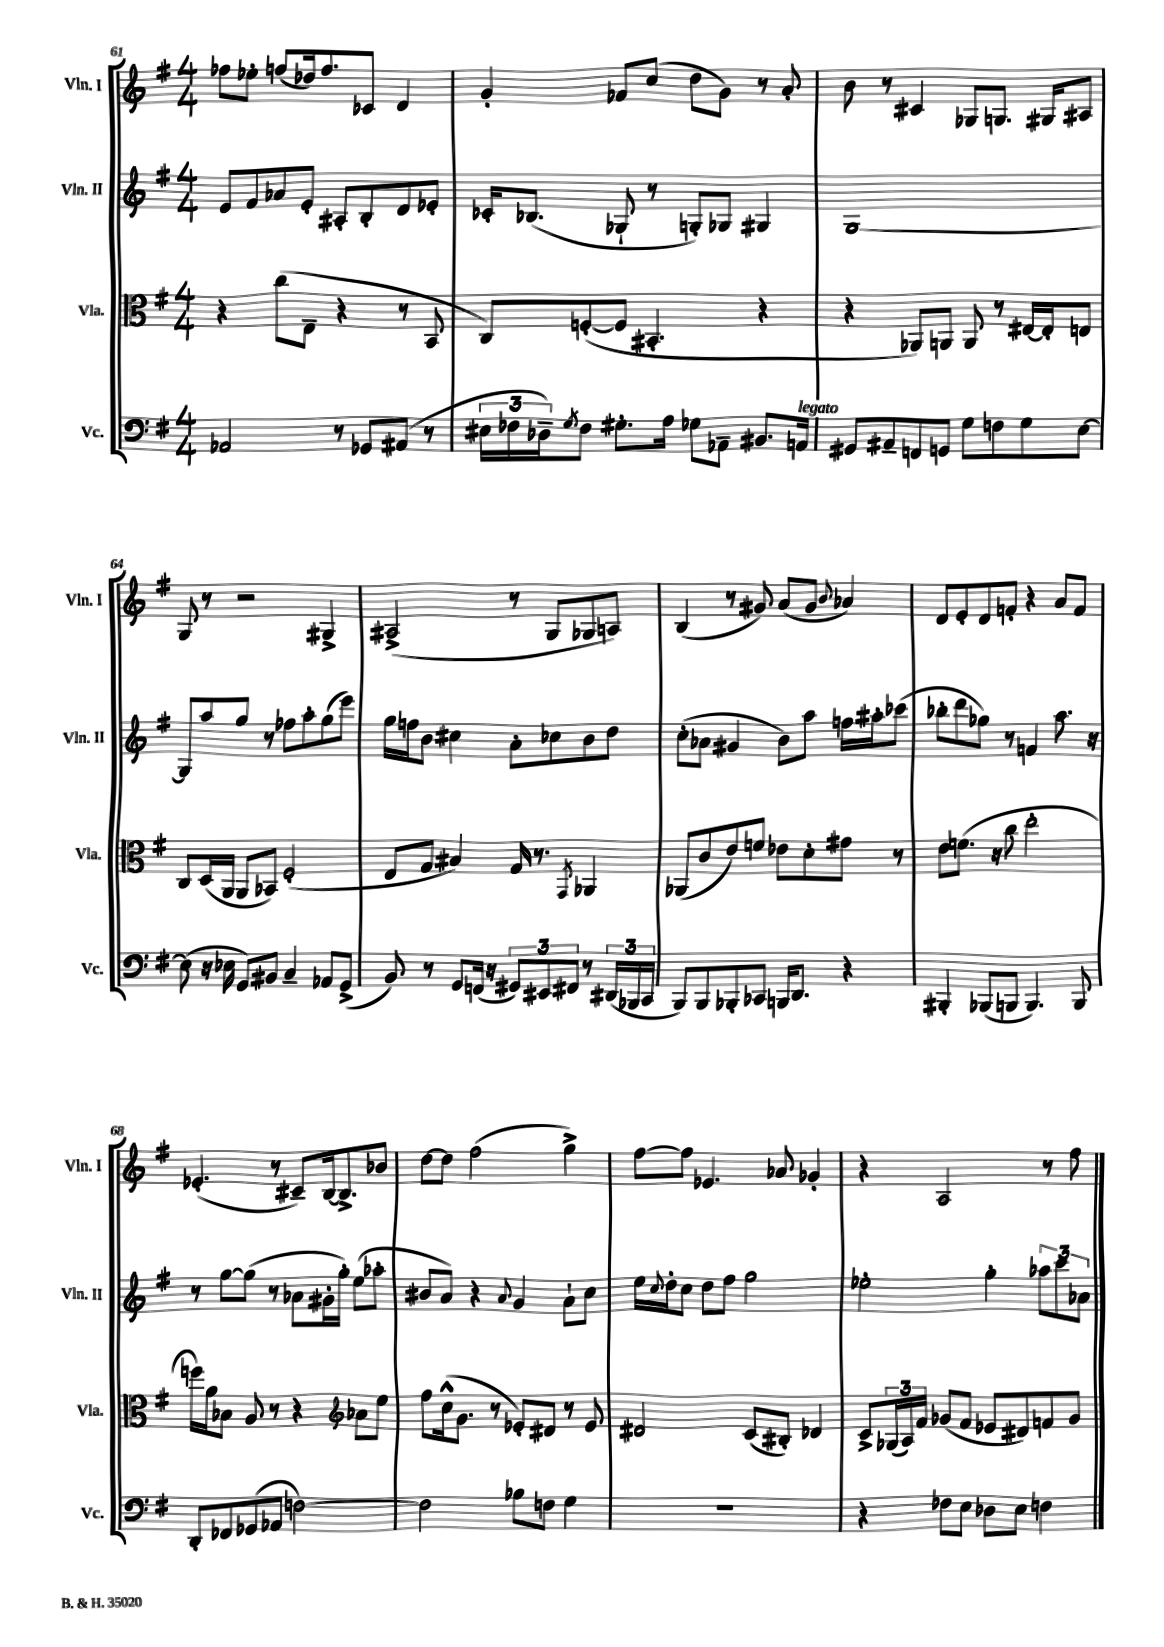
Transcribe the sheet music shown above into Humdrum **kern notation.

**kern	**kern	**kern	**kern
*staff4	*staff3	*staff2	*staff1
*clefF4	*clefC3	*clefG2	*clefG2
*k[f#]	*k[f#]	*k[f#]	*k[f#]
*M4/4	*M4/4	*M4/4	*M4/4
2AA-/	4r	8e/L	8ff-\L
.	.	8f#/	8ee-'\J
.	(8cc\L	8a-/	(8ff/L
.	8E~\J	8e'/J	16dd-/k)
.	.	.	8.ff/
8r	4r	8A#'/L	.
8GG-/L	.	8B'/	8c-/J
(8AA#/J	8r	8d/	4d/
8r	8BB/	8e-'/J	.
=	=	=	=
24E#\LL	8C/L)	16c-'/LK	4g'/
24F-\	.	.	.
.	.	(8.B-/J	.
24D-~\J)	.	.	.
8qG/	.	.	.
8F-\J	([8F'/	.	.
8.G#'\L	8F/]J	8G-`/	8f-/L
.	4.BB#'/	8r	(8cc/J
16A\Jk	.	.	.
8G-\L	.	8G'/L)	8dd\L
8AA-~\J	.	8G-/J	8g\J)
8.BB#/L	4r	4G#/	8r
.	.	.	8a'/
16AA/Jk	.	.	.
=	=	=	=
8GG#/L	4r	[1G	8b\
8AA#~/	.	.	8r
8FF/	8AA-/L)	.	4c#/
8GG/J	8AA/J	.	.
8G\L	8AA/	.	8G-/L
8F\	8r	.	8.G/J
8G\	[16E#/LL	.	.
.	16E#'/]J	.	16G#/LK
[8E\J	8E/J	.	8A#/J
=	=	=	=
(8E\]	8C/L	8G/]L	8G/
16r	(16D/L	8aa/	8r
16E-\	16AA/JJ	.	.
8GG/L)	8AA/L	8gg/J	2r
8BB#/J	8BB-/J)	8r	.
4C~/	(2F#'/	8ff-\L	.
.	.	8aa'\	.
8AA-/L	.	(8gg\	4G#^/
(8GG^/J	.	8eee\J)	.
=	=	=	=
8BB/)	8E/L	16gg\LL	(2A#^/
.	.	16ff\J	.
8r	8G/J	8b\J	.
8GG/L	4B#/)	4cc#\	.
(16FF/Jk	.	.	.
16r	.	.	.
12GG#/L)	16G/	8a'\L	8r
.	8.r	.	.
12EE#/	.	.	.
.	.	8cc-\	8G/L
12FF#/J	.	.	.
.	8qGG/	.	.
8r	4AA-/	8b\	8G-/
(24DD#/LL	.	8dd\J	8A/J)
24BBB-/	.	.	.
24CC/JJ	.	.	.
=	=	=	=
8BBB/L)	(8AA-/L	(8cc'\L	(4B/
8BBB/	8c/	8a-\J	.
8BBB-'/	8e/)	4g#/	8r
8CC-/J	8f/J	.	8g#/)
16BBB/LK	8e-\L	8b\L)	(8a/L
8.DD/J	.	.	.
.	8d'\	8aa\J	8g#/J
.	.	.	8qqb/
4r	8g#\J	16ff\LL	4a-/)
.	.	16aa#'\J	.
.	8r	(8ccc-\J	.
=	=	=	=
4BBB#'/	8e\L	8bb-'\L	8d/L
.	(8.f\J	8ddd\	8e'/
(8BBB-/L	.	8gg-\J)	8d/
.	16r	.	.
8BBB/J	8cc\	8r	8f'/J
4.BBB/)	2ee'\	4f/	4r
.	.	8.aa\	8a/L
8BBB/	.	.	8f/J
.	.	16r	.
=	=	=	=
8DD'/L	16ff\LL)	8r	(4.e-'/
.	16a\J	.	.
8FF-/	8B-\J	[8gg\L	.
(8GG-/	8A/	(8gg\]J	.
8AA-/J	8r	8r	8r
[2F\)	4r	8a-\L	8c#~/L)
.	.	16g#'\L	[16B/k
.	.	16gg'\JJ)	8.B^/]
*	*clefG2	*	*
.	8a-\L	(8ee\L	.
.	8ee\J	8aa-'\J	8b-/J
=	=	=	=
2F\]	8ff#\L	8b#/L	[8dd\L
.	(16cc^^\k	8a/J)	8dd\]J
.	8.g\J	.	.
.	.	4r	(2ff#\
.	8r	.	.
.	.	8qqa/	.
8B-\L	8e-'/L)	4g/	.
8F\J	8d#/J	.	.
4G\	8r	8a`\L	4gg^\)
.	8e-/	8cc\J	.
=	=	=	=
1r	2d#/	16ee\LL	[8ff#\L
.	.	8qqcc/	.
.	.	16dd'\J	.
.	.	8cc\J	8ff#\]J
.	.	8dd\L	4.e-/
.	.	8ff#\J	.
.	(8c/L	2gg\	.
.	8B#'/J)	.	8a-/
.	4d-/	.	4g-'/
=	=	=	=
4r	8c^/L	2ee-'\	4r
.	(24G-/L	.	.
.	24A/)	.	.
.	24f#/JJ	.	.
8F-\L	(8g-/L	.	2A/
8E\J	8f#/J	.	.
8D-\L	8e-/L	4gg'\	.
8E\J	8d#/)	.	.
4F\	8f/	12aa-\L	8r
.	.	12ccc\	.
.	8g-/J	.	8ff#\
.	.	12a-\J	.
==	==	==	==
*-	*-	*-	*-
